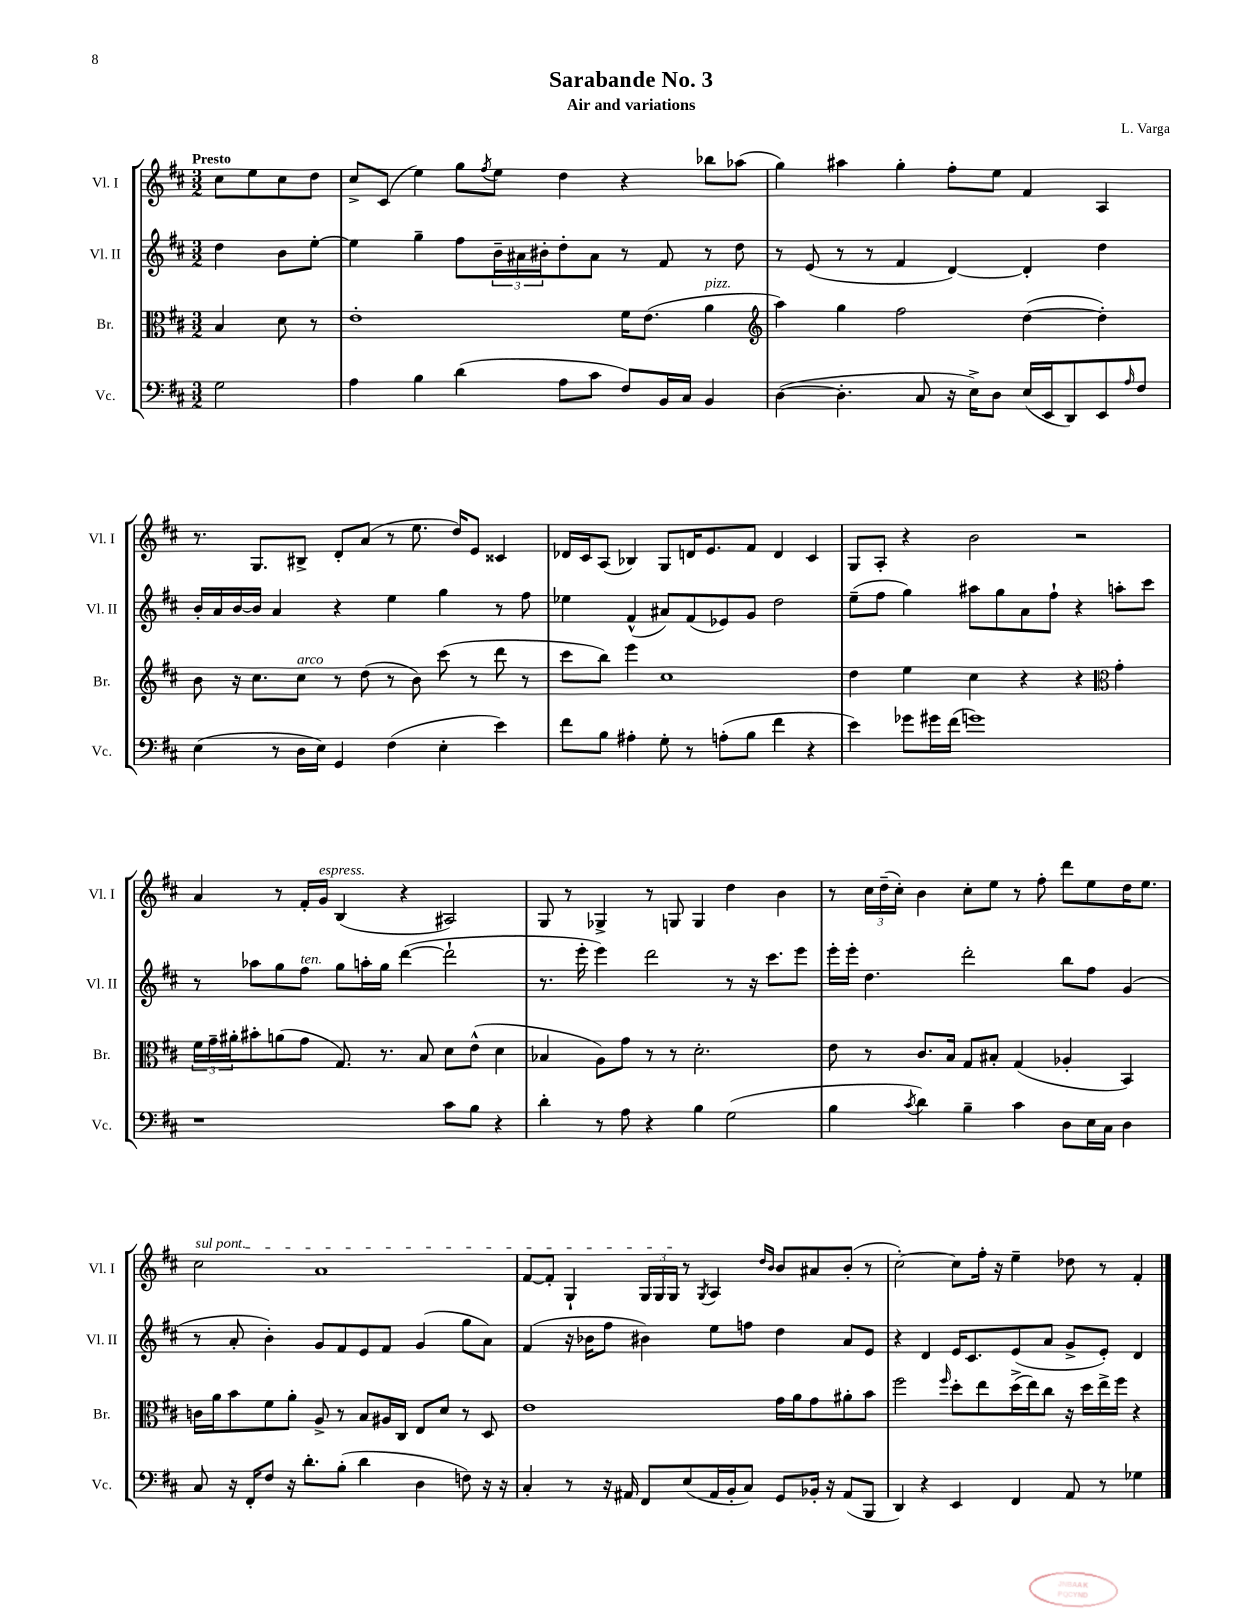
\header { title = "Sarabande No. 3" composer = "L. Varga" subtitle = "Air and variations" }
<<
\new StaffGroup <<
\new Staff = "s0" \with { instrumentName = "Vl. I" shortInstrumentName = "Vl. I" } {
    \clef treble \key d \major \numericTimeSignature \time 3/2 \partial 2 \tempo "Presto"
    cis''8 e''8 cis''8 d''8 |
    cis''8-> cis'8( e''4) g''8 \acciaccatura { fis''8 } e''8 d''4 r4 bes''8 aes''8( |
    g''4) ais''4 g''4-. fis''8-. e''8 fis'4 a4 |
    r8. g8. bis8-> d'8-. a'8( r8 e''8. d''16) e'8 cisis'4 |
    des'16 cis'16 a8( bes4) g8 d'16 e'8. fis'8 d'4 cis'4 |
    g8 a8-. r4 b'2 r2 |
    a'4 r8 fis'16-. g'16^\markup { \italic "espress." } b4( r4 ais2) |
    g8 r8 ges4-> r8 g8 g4 d''4 b'4 |
    r8 \tuplet 3/2 { cis''16 d''16--( cis''16-.) } b'4 cis''8-. e''8 r8 fis''8-. d'''8 e''8 d''16 e''8. |
    \once \override TextSpanner.bound-details.left.text = \markup { \italic "sul pont." } cis''2\startTextSpan a'1 |
    fis'8~ fis'8-. g4-! \tuplet 3/2 { g16 g16 g16\stopTextSpan } r8 \acciaccatura { g8 } a4 \grace { d''16 b'16 } b'8 ais'8 b'8-.( r8 |
    cis''2~-.) cis''8 fis''16-. r16 e''4-- des''8 r8 fis'4-. \bar "|." |
}
\new Staff = "s1" \with { instrumentName = "Vl. II" shortInstrumentName = "Vl. II" } {
    \clef treble \key d \major \numericTimeSignature \time 3/2 \partial 2
    d''4 b'8 e''8~-. |
    e''4 g''4-- fis''8 \tuplet 3/2 { b'16-- ais'16 bis'16-. } d''8-. ais'8 r8 fis'8 r8 d''8 |
    r8 e'8( r8 r8 fis'4 d'4~) d'4-. d''4 |
    b'16-. a'16 b'16~ b'16 a'4 r4 e''4 g''4 r8 fis''8 |
    ees''4 fis'4-^( ais'8) fis'8( ees'8) g'8 d''2 |
    e''8--( fis''8 g''4) ais''8 g''8 a'8 fis''8-! r4 a''8-. cis'''8 |
    r8 aes''8 g''8 fis''8^\markup { \italic "ten." } g''8 a''16-. g''16 d'''4~( d'''2-! |
    r8. e'''16-. e'''4) d'''2 r8 r16 cis'''8. e'''8 |
    e'''16-. e'''16-. d''4. d'''2-. b''8 fis''8 g'4( |
    r8 a'8-. b'4-.) g'8 fis'8 e'8 fis'8 g'4( g''8 a'8) |
    fis'4( r16 bes'16 fis''8 bis'4) e''8 f''8 d''4 a'8 e'8 |
    r4 d'4 e'16 cis'8. e'8( a'8 g'8-> e'8-.) d'4 \bar "|." |
}
\new Staff = "s2" \with { instrumentName = "Br." shortInstrumentName = "Br." } {
    \clef alto \key d \major \numericTimeSignature \time 3/2 \partial 2
    b4 d'8 r8 |
    e'1-. fis'16 e'8.( a'4^\markup { \italic "pizz." } |
    \clef treble a''4) g''4 fis''2 d''4~( d''4-.) |
    b'8 r16 cis''8. cis''8^\markup { \italic "arco" } r8 d''8( r8 b'8) cis'''8( r8 d'''8 r8 |
    cis'''8 b''8) e'''4 cis''1 |
    d''4 e''4 cis''4 r4 r4 \clef alto g'4-. |
    \tuplet 3/2 { fis'16 g'16-- ais'16-. } bis'8-. a'8( g'8 g8.) r8. b8 d'8 e'8-^( d'4 |
    bes4 a8) g'8 r8 r8 d'2.-. |
    e'8 r8 cis'8. b16 g8 bis8-. g4( aes4-. b,4) |
    c'16 a'16 b'8 fis'8 a'8-. a8-> r8 b8 ais16 cis16 e8 d'8 r8 d8 |
    e'1 g'16 a'16 g'8 ais'8-. b'8 |
    fis''2 \grace { fis''16 } d''8-. e''8 d''16->( e''16) cis''8 r16 d''16 e''16-> fis''16 r4 \bar "|." |
}
\new Staff = "s3" \with { instrumentName = "Vc." shortInstrumentName = "Vc." } {
    \clef bass \key d \major \numericTimeSignature \time 3/2 \partial 2
    g2 |
    a4 b4 d'4( a8 cis'8 fis8) b,16 cis16 b,4 |
    d4~( d4.-. cis8 r16 e16->) d8 e16( e,16 d,8) e,8 \grace { a16 } fis8 |
    e4( r8 d16 e16) g,4 fis4( e4-. e'4) |
    fis'8 b8 ais4-. g8-. r8 a8-.( b8 fis'4 r4 |
    e'4) ges'8 gis'16 fis'16( g'1) |
    r1 cis'8 b8 r4 |
    d'4-. r8 a8 r4 b4 g2( |
    b4 \acciaccatura { cis'8 } d'4) b4-- cis'4 d8 e16 cis16 d4 |
    cis8 r16 fis,16-. fis8 r16 d'8.-. b8-.( d'4 d4 f8) r16 r16 |
    cis4-. r8 r16 ais,16 fis,8 e8( ais,16 b,16-. cis8) g,8 bes,16-. r16 ais,8( b,,8 |
    d,4) r4 e,4 fis,4 a,8 r8 ges4 \bar "|." |
}
>>
>>
\layout { \context { \Score \remove "Bar_number_engraver" } }
